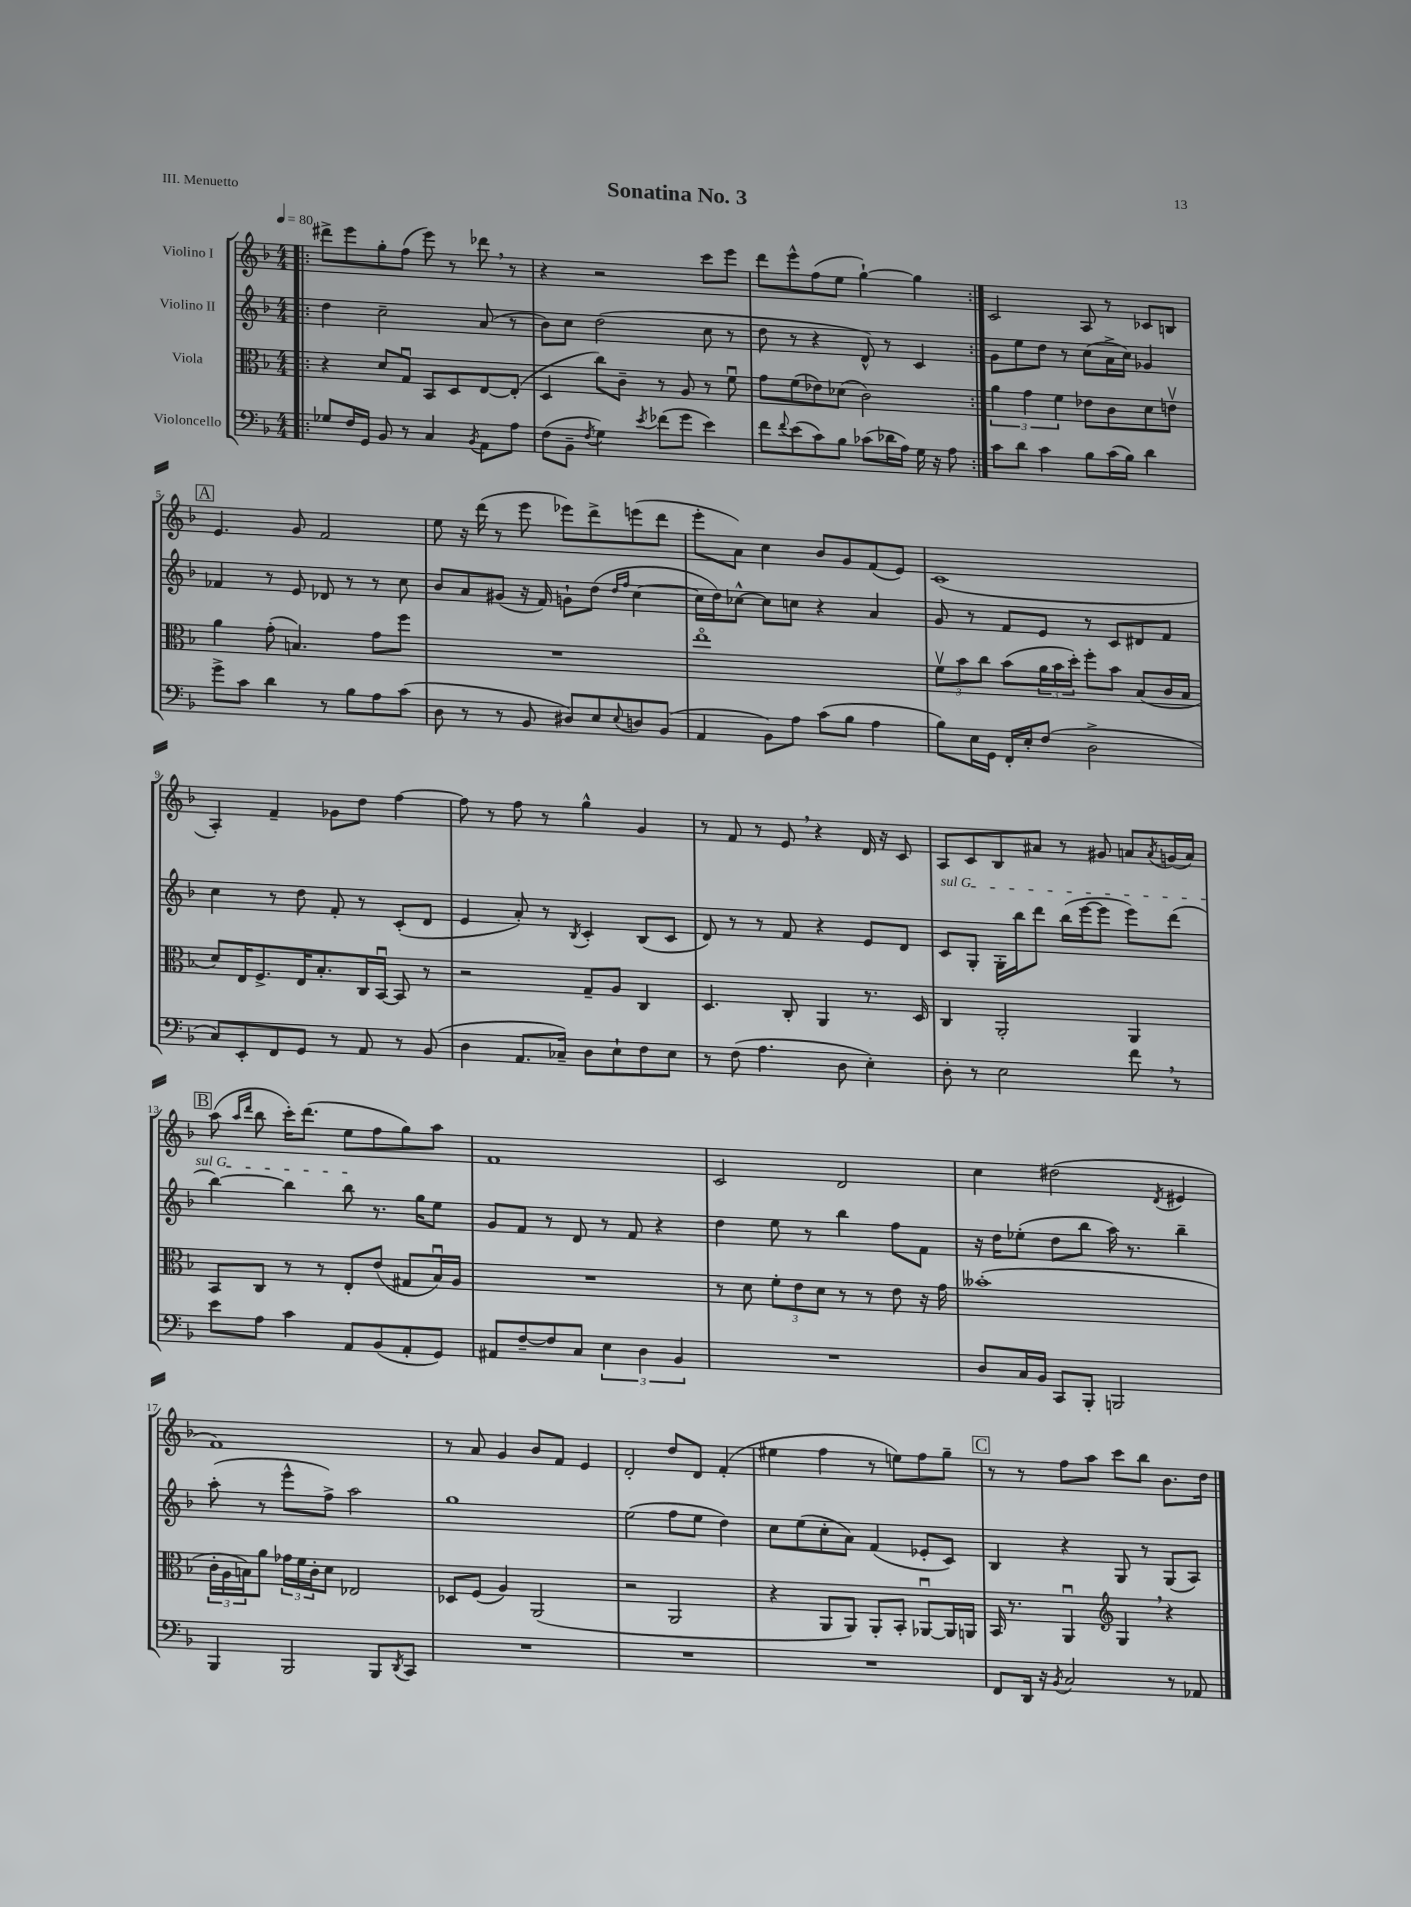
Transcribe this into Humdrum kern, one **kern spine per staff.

**kern	**kern	**kern	**kern
*staff4	*staff3	*staff2	*staff1
*clefF4	*clefC3	*clefG2	*clefG2
*k[b-]	*k[b-]	*k[b-]	*k[b-]
*M4/4	*M4/4	*M4/4	*M4/4
*MM80	*MM80	*MM80	*MM80
=!|:	=!|:	=!|:	=!|:
8G-/L	4r	4dd\	8ddd#^\L
16F/L	.	.	8eee\
16GG/JJ	.	.	.
8BB-/	8d/L	2cc~\	8gg'\
8r	8Gu/J	.	(8ff\J
4C/	8BB-/L	.	8eee\)
.	8D/	.	8r
8qBB-/	.	.	.
8AA\L	[8E/	(8a/	8ddd-\
8A\J	(8E'/]J	8r	8r
=	=	=	=
(8F\L	4D/	8b-\L)	4r
8BB-~\J	.	8cc\J	.
8qF/	.	.	.
4G\)	8cc\L)	(2dd\	2r
.	8c~\J	.	.
8qe/	.	.	.
(8f-\L	8r	.	.
8g\J	8A/	.	.
4e\)	8r	8cc\	8ccc\L
.	8fu\	8r	8eee\J
=	=	=	=
8f\L	8g\L	8dd\	8ddd\L
8qqf/	.	.	.
(8e\	(8f\	8r	8eee^^\
8c\)	8e-\)	4r	(8ff\
8B-\J	(8d-\J	.	8ee\J
(8c-\L	2c\)	8d^^/)	[4gg`\)
16d-\L	.	8r	.
16A\JJ)	.	.	.
16G\	.	4c/	4gg\]
16r	.	.	.
8A\	.	.	.
=:|!	=:|!	=:|!	=:|!
8c\L	6a\	8g\L	2c/
8d\J	.	8ee\	.
.	6g\	.	.
4c\	.	8dd\J	.
.	6f\	.	.
.	.	8r	.
8B-\L	8e-\L	(8cc\L	8A/
(16c\L	8c\	16a^\L	8r
16B-\JJ)	.	16cc\JJ)	.
4d\	8d\	4g-/	8c-/L
.	8ev\J	.	8B/J
=	=	=	=
8g^\L	4a\	4f-/	4.e/
8c\J	.	.	.
4d\	(8g'\	8r	.
.	4.B/)	8e/	8g/
8r	.	8d-/	2f/
8B-\L	.	8r	.
8A\	8g\L	8r	.
(8c\J	8ff\J	8cc\	.
=	=	=	=
8D\	1r	8b-/L	8ee\
8r	.	8a/	16r
.	.	.	(16ddd\
8r	.	(8g#/J	8r
8BB-/	.	16r	8eee\
.	.	16f/)	.
8D#/L)	.	8g`\L	8eee-\L)
8E/	.	(8dd\J	8ddd^\
.	.	16qqdd/LL	.
8qqE/	.	16qqff/JJ	.
8D/	.	[4cc\	(8eee\
(8BB-/J	.	.	8ddd\J
=	=	=	=
4AA/	1eeo	16cc\]LL	8eee'\L
.	.	16dd\J)	.
.	.	[8cc-^^\J	8a\J)
8BB-\L)	.	8cc-\]L	4cc\
8A\J	.	8cc\J	.
(8c\L	.	4r	8b-/L
8B-\J	.	.	8g/
4A\	.	4a/	(8f/
.	.	.	8e/J)
=	=	=	=
8B-\L)	12fv\L	8g/	(1c
.	12b-\	.	.
16E\L	.	8r	.
.	12cc\J	.	.
16GG\JJ	.	.	.
16FF'/LL	(8b-\L	8f/L	.
16E'/J	.	.	.
(8F/J	24a\L	8e/J	.
.	24b-\	.	.
.	24dd'\JJ)	.	.
2D^\	8ff'\L	8r	.
.	8b-\J	8c/L	.
.	(8B-/L	8d#/	.
.	16c/L	8f/J	.
.	16B-/JJ	.	.
=	=	=	=
8C/L)	8d/L)	4cc\	4A'/)
8EE'/	16E/K	.	.
.	8.F^/	.	.
8FF/	.	8r	4f~/
8GG/J	16E/K	8dd\	.
.	8.B-'/	.	.
8r	.	8f'/	8g-\L
8AA/	16C/L	8r	8dd\J
.	[16BB-u/JJ	.	.
8r	8BB-/]	(8c'/L	[4ff\
(8BB-/	8r	8d/J	.
=	=	=	=
4D\	2r	4e/	8ff\]
.	.	.	8r
8.AA/L	.	8a'/)	8ff\
.	.	8r	8r
16C-~/Jk)	.	.	.
.	.	8qB-/	.
8D\L	8G~/L	4c'/	4gg^^\
8E`\	8A/J	.	.
8F\	4C/	(8B-/L	4g/
8E\J	.	8c/J	.
=	=	=	=
8r	4.D/	8d/)	8r
(8F\	.	8r	8f/
4.A\	.	8r	8r
.	8C'/	8f/	8e/
.	4AA/	4r	4r
8D\	.	.	.
4E'\)	8.r	8e/L	16d/
.	.	.	16r
.	.	8d/J	8c/
.	16D/	.	.
=	=	=	=
8D'\	4C/	8c/L	8A/L
8r	.	8G'/J	8c/
2E\	2AA'/	16G'\LL	8B-/
.	.	16bb-\J	.
.	.	8ddd\J	8a#/J
.	.	(16bb-\LL	8r
.	.	[16eee\J	.
.	.	8eee\]J	8g#/
8f\	4AA/	8eee\L)	8a/L
.	.	.	8qa/
8r	.	(8ddd\J	(16g/L
.	.	.	16a/JJ)
=	=	=	=
8e\L	8BB-/L	[4bb-\)	(8aa\
.	.	.	16qqaa/LL
.	.	.	16qqddd/JJ
8A\J	8C/J	.	8bb-\
4c\	8r	4bb-\]	16ccc'\LK)
.	.	.	(8.ddd\J
.	8r	.	.
8AA/L	8E'/L	8bb-\	8ee\L
(8BB-/	(8e/J	8.r	8ff\
8AA'/	8G#/L	.	8gg\)
.	.	16gg\LK	.
8GG/J)	16B-u/L)	8ee\J	8aa\J
.	16A/JJ	.	.
=	=	=	=
8AA#/L	1r	8g/L	1f
[8F~/	.	8f/J	.
8F/]	.	8r	.
8C/J	.	8d/	.
6E\	.	8r	.
.	.	8f/	.
6D\	.	.	.
.	.	4r	.
6BB-/	.	.	.
=	=	=	=
1r	8r	4dd\	2c/
.	8d\	.	.
.	12f'\L	8ee\	.
.	12e\	.	.
.	.	8r	.
.	12d\J	.	.
.	8r	4bb-\	2d/
.	8r	.	.
.	8e\	8ff\L	.
.	16r	8f\J	.
.	16g\	.	.
=	=	=	=
8D/L	(1b--'	16r	4cc\
.	.	16dd\LK	.
16C/L	.	(8ee-'\J	.
16BB-/JJ	.	.	.
8CC/L	.	8dd\L	(2dd#\
8BBB-'/J	.	8bb-\J	.
2BBB/	.	16aa\)	.
.	.	8.r	.
.	.	.	8qd/
.	.	4bb-~\	4e#/
=	=	=	=
4BBB-/	24c'\LL	(8aa'\	1f)
.	24A\	.	.
.	24B\J)	.	.
.	8a\J	8r	.
2BBB-/	24g-\LL	8eee^^\L	.
.	24f\	.	.
.	24c'\J	.	.
.	8d\J	8ff^\J)	.
.	2E-/	2aa\	.
8BBB-/L	.	.	.
8qDD/	.	.	.
8CC/J	.	.	.
=	=	=	=
1r	8D-/L	1gg	8r
.	(8F/J	.	8a/
.	4A/)	.	4g/
.	(2AA/	.	8b-/L
.	.	.	8f/J
.	.	.	4e/
=	=	=	=
1r	2r	(2ee\	2d'/
.	2AA/	8ff\L	8dd/L
.	.	8ee\J	8d/J
.	.	4dd\)	(4f'/
=	=	=	=
1r	4r	8cc\L	4ee#\
.	.	(8ee\	.
.	8AA/L	8cc'\	4ff\
.	8AA/J)	8a\J)	.
.	8AA'/L	(4f/	8r
.	8BB-'/J	.	8ee\L)
.	[8AA-u/L	8e-'/L	8ff\
.	16AA-/]L	8c/J)	8gg~\J
.	16AA/JJ	.	.
=	=	=	=
8FF/L	16BB-/	4B-/	8r
.	8.r	.	.
16DD/Jk	.	.	8r
16r	.	.	.
8qBB-/	.	.	.
2C/	4AAu/	4r	8ff\L
.	.	.	8aa\J
*	*clefG2	*	*
.	4G/	8G/	8ccc\L
.	.	8r	8bb-\J
8r	4r	(8G/L	8.b-\L
8AA-/	.	8A/J)	.
.	.	.	16dd\Jk
==	==	==	==
*-	*-	*-	*-
